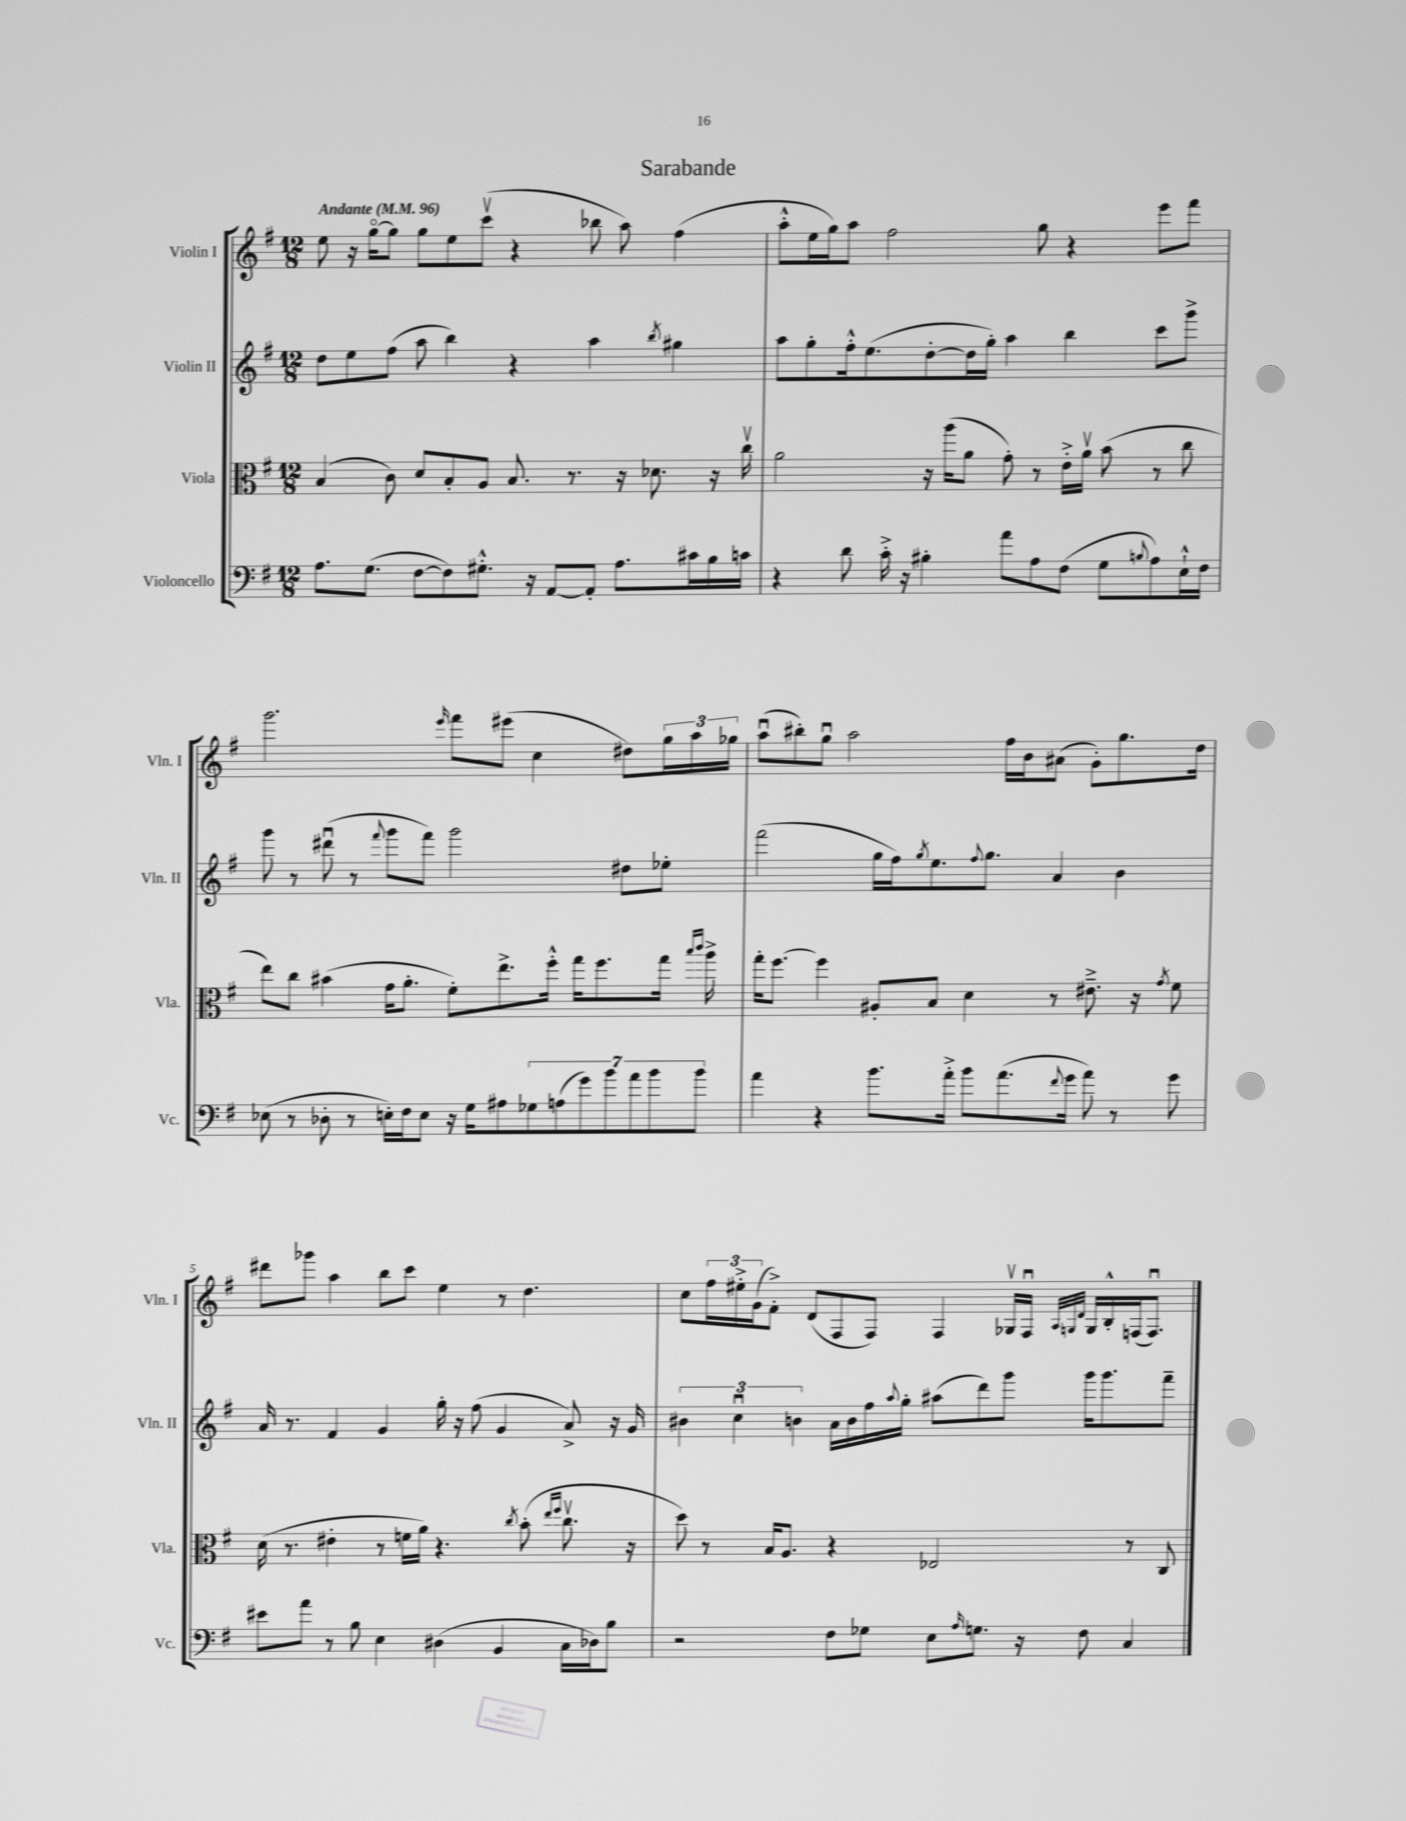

**kern	**kern	**kern	**kern
*staff4	*staff3	*staff2	*staff1
*clefF4	*clefC3	*clefG2	*clefG2
*k[f#]	*k[f#]	*k[f#]	*k[f#]
*M12/8	*M12/8	*M12/8	*M12/8
*MM96	*MM96	*MM96	*MM96
8.A\L	(4B/	8dd\L	8ee\
.	.	8ee\	16r
(8.G\J	.	.	[16ggo\LK
.	8c\)	(8ff#\J	8gg\]J
[8F#\L	8d/L	8aa\	8gg\L
8F#\])	8B'/	4bb\)	8ee\
8.G#'^^\J	8A/J	.	(8cccv\J
.	8.B/	4r	4r
16r	.	.	.
[8AA/L	.	.	.
.	8.r	.	.
8AA'/]J	.	4aa\	8bb-\
8.A\L	16r	.	8aa\)
.	8.d-\	.	.
.	.	8qbb/	.
.	.	4gg#\	(4ff#\
16c#\L	.	.	.
16B\	16r	.	.
16c\JJ	16ccv\	.	.
=	=	=	=
4r	2a\	8aa\L	8aa'^^\L
.	.	8gg'\	16ee\L
.	.	.	16gg\J)
8d\	.	16ff#'^^\k	8aa\J
.	.	(8.ee\	.
16c'^\	.	.	2ff#\
16r	.	.	.
4B#'\	16r	[8dd'\	.
.	(16aa\LK	.	.
.	8a\J	16dd\]L	.
.	.	16gg'\JJ)	.
8a\L	8g'\)	4aa\	.
8A\	8r	.	8gg\
(8F#\J	16e'^\LL	4bb\	4r
.	16av\JJ	.	.
8G\L	(8b\	.	.
8qqB/	.	.	.
8A\)	8r	8ccc\L	8eee\L
16E`^^\L	8cc\	8ggg^\J	8fff#\J
16F#\JJ	.	.	.
=	=	=	=
(8E-\	8ee\L)	8ggg\	2.ggg\
8r	8cc\J	8r	.
8D-'\	(4b#\	(8ddd#u\	.
8r	.	8r	.
.	.	8qqfff#/	.
16E'\LL)	16g\LK	8ggg\L	.
16F#\J	8.a'\J	.	.
8E\J	.	8fff#\J)	.
.	.	.	16qqeee/
16r	8f#'\L)	2ggg\	8fff#\L
16G\LK	.	.	.
8A#\	8.ee^\	.	(8eee#\J
14G-\	.	.	4cc\
.	16ff#'^^\Jk	.	.
(14A\	.	.	.
.	16gg\LK	.	.
14g\)	.	.	.
.	8.ff#\	.	.
14b\	.	.	.
.	.	8dd#\L	8dd#\L)
14a\	.	.	.
14b\	.	.	.
.	16gg\Jk	8ee-'\J	24gg\L
.	.	.	24aa\
14b\J	.	.	.
.	16qqbb/LL	.	.
.	16qqccc/JJ	.	.
.	16aa^\	.	.
.	.	.	24gg-\JJ
=	=	=	=
4a\	16gg'\LK	(2fff#\	(8aau\L
.	[8.ff#\J	.	.
.	.	.	8bb#'\)
4r	4ff#\]	.	8ggu\J
.	.	.	2aa\
8.b\L	8A#'/L	16gg\LL	.
.	.	16ff#\J)	.
.	.	8qgg/	.
.	8B/J	8.ee\	.
16a'^\Jk	.	.	.
8b\L	4d\	.	.
.	.	8qqff#/	.
.	.	8.gg\J	.
(8.a\	.	.	16ff#\LL
.	.	.	16b\J
.	8r	4a/	(8a#\J
8qqf#/	.	.	.
16g\Jk	.	.	.
8a\)	8.e#~^\	.	8g'\L)
8r	.	4b\	8.gg\
.	16r	.	.
.	8qg/	.	.
8g\	8f#\	.	.
.	.	.	16dd\Jk
=	=	=	=
8e#\L	(16d\	16a/	8ddd#\L
.	8.r	8.r	.
8a\J	.	.	8ggg-\J
8r	4e#'\	4f#/	4aa\
8B\	.	.	.
4E\	8r	4g/	8bb\L
.	16f\LL	.	8ccc\J
.	16a\JJ)	.	.
(4D#\	4.r	16gg'\	4ee\
.	.	16r	.
.	.	(8ff#\	.
4BB/	.	4g/	8r
.	8qcc/	.	.
.	(8b'\	.	4.dd\
.	16qqee/LL	.	.
.	16qqff#/JJ	.	.
16C\LL	8.ccv\	8a^/)	.
16D-\J)	.	.	.
8B\J	.	16r	.
.	16r	16g/	.
=	=	=	=
2r	8dd\)	6b#\	8cc\L
.	8r	.	24ff#\L
.	.	6ccu\	24ee#'^\
.	.	.	(24g\J
.	16B/LK	.	8f#'^\J)
.	8.A/J	.	.
.	.	6b\	.
.	.	.	(8d/L
8F#\L	4r	16a\LL	8F#/
.	.	16b\	.
8G-\J	.	16ff#\	8F#/J)
.	.	8qqaa/	.
.	.	16gg'\JJ	.
8E\L	2E-/	(8aa#\L	4F#/
16qqA/	.	.	.
8.G\J	.	8ddd\)	.
.	.	8ggg\J	16G-v/LL
16r	.	.	16F#u/JJ
.	.	.	32qqA/LLL
.	.	.	32qqG/
.	.	.	32qqd/JJJ
8F#\	.	16ggg\LK	16G/LL
.	.	8.ggg\	16B'^^/
4C/	8r	.	(16F/J
.	.	.	8.Fu/J)
.	8C/	8fff#~\J	.
==	==	==	==
*-	*-	*-	*-
